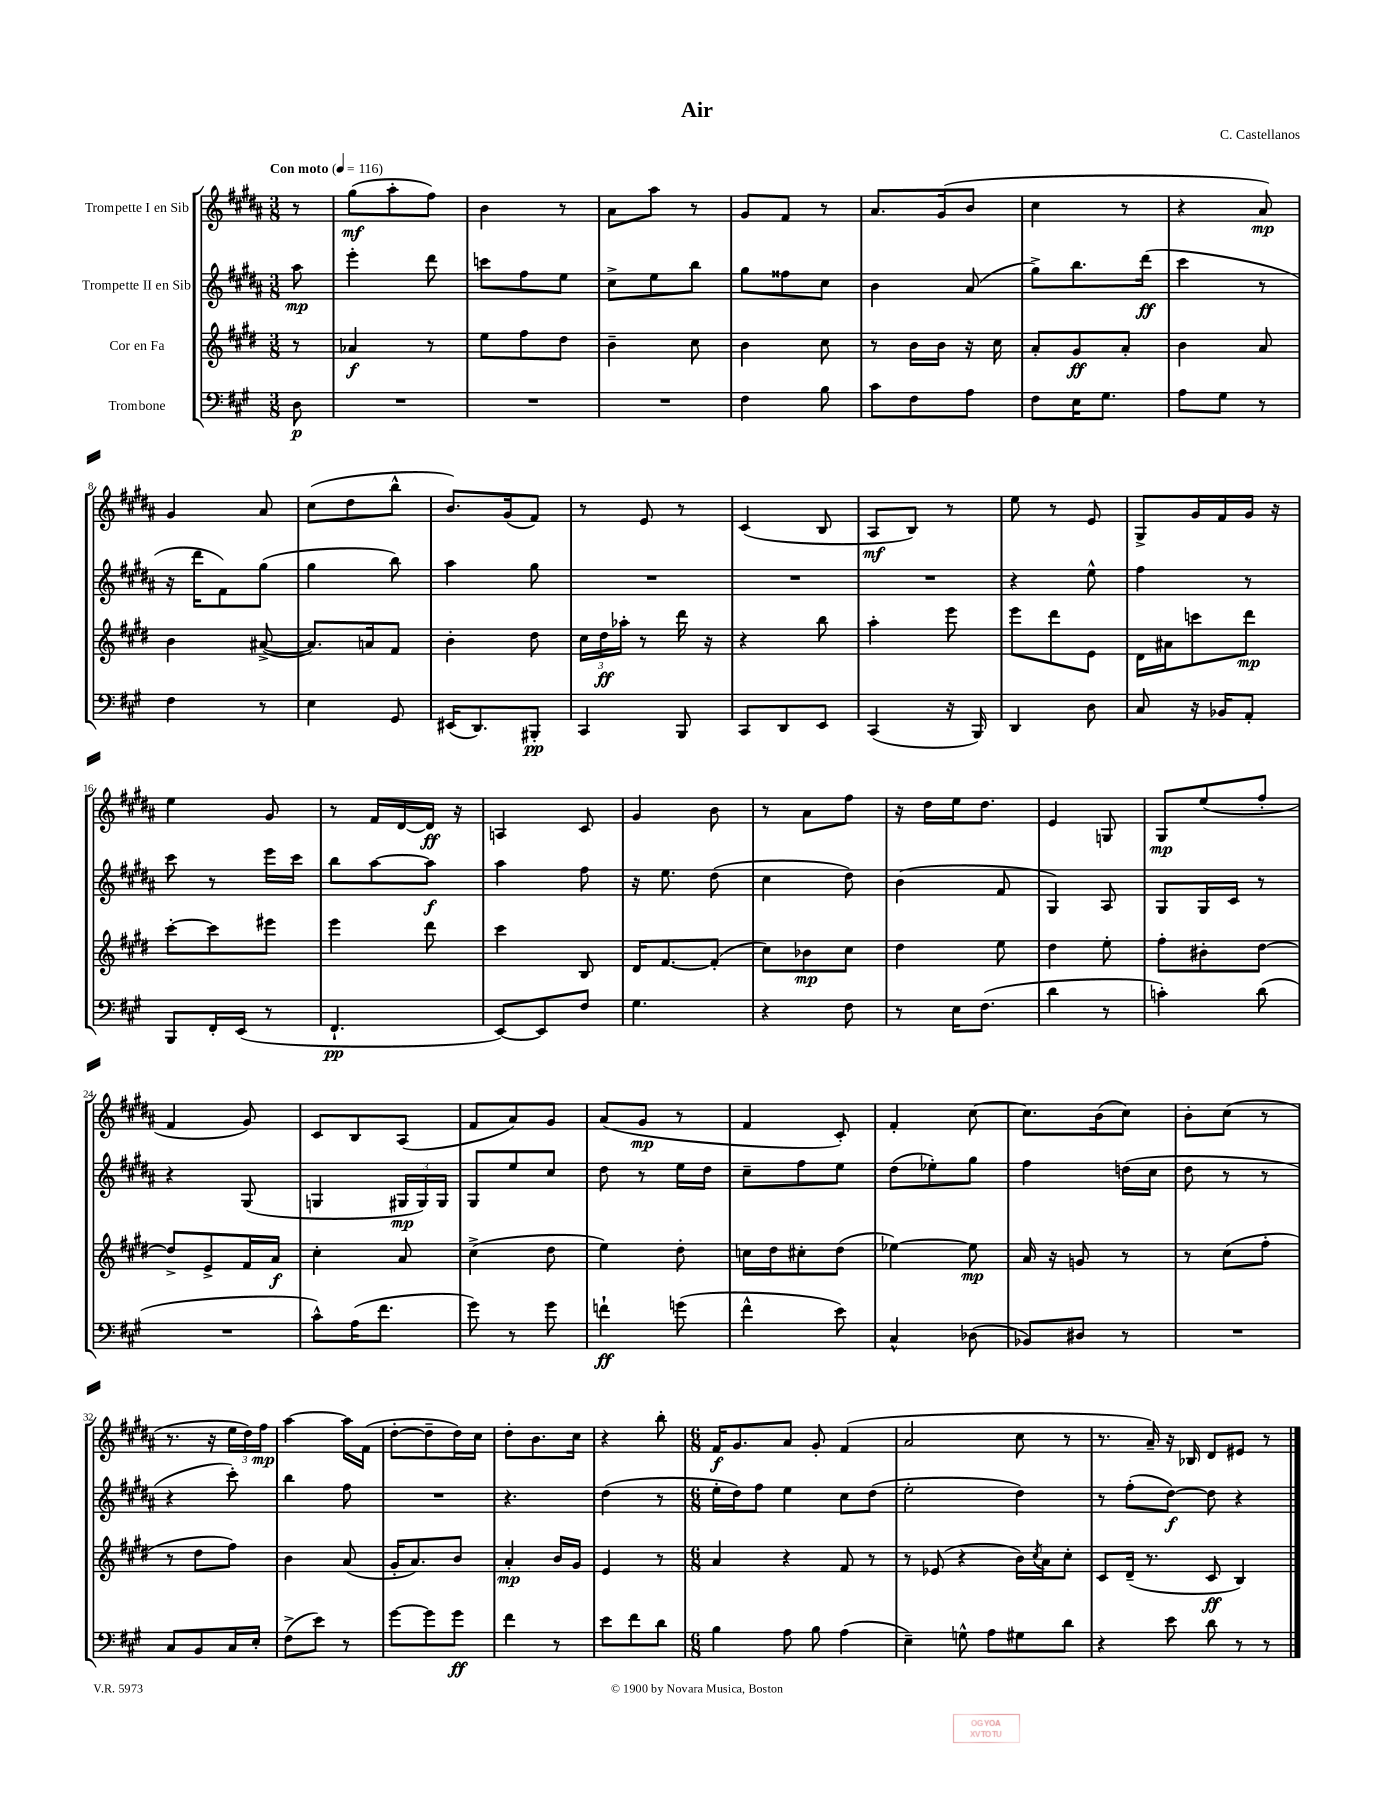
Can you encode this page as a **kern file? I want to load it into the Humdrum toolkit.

**kern	**dynam	**kern	**dynam	**kern	**dynam	**kern	**dynam
*part4	*part4	*part3	*part3	*part2	*part2	*part1	*part1
*staff4	*staff4	*staff3	*staff3	*staff2	*staff2	*staff1	*staff1
*I"Trombone	*	*I"Cor en Fa	*	*I"Trompette II en Sib	*	*I"Trompette I en Sib	*
*clefF4	*	*clefG2	*	*clefG2	*	*clefG2	*
*k[f#c#g#]	*	*k[f#c#g#d#]	*	*k[f#c#g#d#a#]	*	*k[f#c#g#d#a#]	*
*M3/8	*	*M3/8	*	*M3/8	*	*M3/8	*
*MM116	*	*MM116	*	*MM116	*	*MM116	*
=	=	=	=	=	=	=	=
!	!	!	!	!	!	!LO:TX:a:B:t=Con moto	!
8D\	p	8r	.	8aa#\	mp	8r	.
=1	=1	=1	=1	=1	=1	=1	=1
4.r	.	4a-X/	f	4eee'\	.	(8gg#\L	mf
.	.	.	.	.	.	8aa#'\	.
.	.	8r	.	8ddd#\	.	8ff#\J)	.
=2	=2	=2	=2	=2	=2	=2	=2
4.r	.	8ee\L	.	8cccn\L	.	4b\	.
.	.	8ff#\	.	8ff#\	.	.	.
.	.	8dd#\J	.	8ee\J	.	8r	.
=3	=3	=3	=3	=3	=3	=3	=3
4.r	.	4b~\	.	8cc#^\L	.	8a#\L	.
.	.	.	.	8ee\	.	8aa#\J	.
.	.	8cc#\	.	8bb\J	.	8r	.
=4	=4	=4	=4	=4	=4	=4	=4
4F#\	.	4b\	.	8gg#\L	.	8g#/L	.
.	.	.	.	8ff##X\	.	8f#/J	.
8B\	.	8cc#\	.	8cc#\J	.	8r	.
=5	=5	=5	=5	=5	=5	=5	=5
8c#\L	.	8r	.	4b\	.	8.a#/L	.
8F#\	.	16b\LL	.	.	.	.	.
.	.	16b\JJ	.	.	.	(16g#/k	.
8A\J	.	16r	.	(8a#/	.	8b/J	.
.	.	16cc#\	.	.	.	.	.
=6	=6	=6	=6	=6	=6	=6	=6
8F#\L	.	8a'/L	.	8gg#^\L)	.	4cc#\	.
16E\K	.	8g#/	ff	8.bb\	.	.	.
8.G#\J	.	.	.	.	.	.	.
.	.	8a'/J	.	.	.	8r	.
.	.	.	.	(16ddd#\Jk	ff	.	.
=7	=7	=7	=7	=7	=7	=7	=7
8A\L	.	4b\	.	4ccc#\	.	4r	.
8G#\J	.	.	.	.	.	.	.
8r	.	8a/	.	8r	.	8a#/)	mp
!!LO:LB:g=z
=8	=8	=8	=8	=8	=8	=8	=8
4F#\	.	4b\	.	16r	.	4g#/	.
.	.	.	.	16ddd#\KL	.	.	.
.	.	.	.	8f#\)	.	.	.
8r	.	([8a#X^/	.	(8gg#\J	.	8a#/	.
=9	=9	=9	=9	=9	=9	=9	=9
4E\	.	8.a#/L])	.	4gg#\	.	(8cc#\L	.
.	.	.	.	.	.	8dd#\	.
.	.	16an/k	.	.	.	.	.
8GG#/	.	8f#/J	.	8bb\)	.	8bb^^\J	.
=10	=10	=10	=10	=10	=10	=10	=10
(16EE#X/KL	.	4b'\	.	4aa#\	.	8.b/L)	.
8.DD/)	.	.	.	.	.	.	.
.	.	.	.	.	.	(16g#/k	.
8BBB#X'/J	pp	8dd#\	.	8gg#\	.	8f#/J)	.
=11	=11	=11	=11	=11	=11	=11	=11
4CC#/	.	24cc#\LL	.	4.r	.	8r	.
.	.	24dd#\	ff	.	.	.	.
.	.	24aa-X'\JJ	.	.	.	.	.
.	.	8r	.	.	.	8e/	.
8BBB/	.	16ddd#\	.	.	.	8r	.
.	.	16r	.	.	.	.	.
=12	=12	=12	=12	=12	=12	=12	=12
8CC#/L	.	4r	.	4.r	.	(4c#/	.
8DD/	.	.	.	.	.	.	.
8EE/J	.	8bb\	.	.	.	8B/	.
=13	=13	=13	=13	=13	=13	=13	=13
(4CC#/	.	4aa'\	.	4.r	.	8A#/L	mf
.	.	.	.	.	.	8B/J)	.
16r	.	8eee\	.	.	.	8r	.
16BBB/)	.	.	.	.	.	.	.
=14	=14	=14	=14	=14	=14	=14	=14
4DD/	.	8eee\L	.	4r	.	8ee\	.
.	.	8ddd#\	.	.	.	8r	.
8D\	.	8e\J	.	8ee^^\	.	8e/	.
=15	=15	=15	=15	=15	=15	=15	=15
8C#/	.	16d#\LL	.	4ff#\	.	8G#^/L	.
.	.	16a#X\J	.	.	.	.	.
16r	.	8cccn\	.	.	.	16g#/L	.
16BB-X/KL	.	.	.	.	.	16f#/	.
8AA'/J	.	8ddd#\J	mp	8r	.	16g#/JJ	.
.	.	.	.	.	.	16r	.
!!LO:LB:g=z
=16	=16	=16	=16	=16	=16	=16	=16
8BBB/L	.	[8ccc#'\L	.	8ccc#\	.	4ee\	.
16FF#'/L	.	8ccc#\]	.	8r	.	.	.
(16EE/JJ	.	.	.	.	.	.	.
8r	.	8eee#X\J	.	16eee\LL	.	8g#/	.
.	.	.	.	16ccc#\JJ	.	.	.
=17	=17	=17	=17	=17	=17	=17	=17
4.FF#`/	pp	4eee\	.	8bb\L	.	8r	.
.	.	.	.	[8aa#\	.	16f#/LL	.
.	.	.	.	.	.	[16d#/	.
.	.	8ddd#\	.	8aa#\J]	f	16d#/JJ]	ff
.	.	.	.	.	.	16r	.
=18	=18	=18	=18	=18	=18	=18	=18
[8EE/L)	.	4ccc#\	.	4aa#\	.	4An/	.
8EE/]	.	.	.	.	.	.	.
8F#/J	.	8B/	.	8ff#\	.	8c#/	.
=19	=19	=19	=19	=19	=19	=19	=19
4.G#\	.	16d#/KL	.	16r	.	4g#/	.
.	.	[8.f#/	.	8.ee\	.	.	.
.	.	(8f#'/J]	.	(8dd#\	.	8b\	.
=20	=20	=20	=20	=20	=20	=20	=20
4r	.	8cc#\L)	.	4cc#\	.	8r	.
.	.	8b-X\	mp	.	.	8a#\L	.
8F#\	.	8cc#\J	.	8dd#\)	.	8ff#\J	.
=21	=21	=21	=21	=21	=21	=21	=21
8r	.	4dd#\	.	(4b\	.	16r	.
.	.	.	.	.	.	16dd#\LL	.
16E\KL	.	.	.	.	.	16ee\J	.
(8.F#\J	.	.	.	.	.	8.dd#\J	.
.	.	8ee\	.	8f#/	.	.	.
=22	=22	=22	=22	=22	=22	=22	=22
4d\	.	4dd#\	.	4G#/)	.	4e/	.
8r	.	8ee'\	.	8A#/	.	8Gn/	.
=23	=23	=23	=23	=23	=23	=23	=23
4cn'\)	.	8ff#'\L	.	8G#/L	.	8G#/L	mp
.	.	8b#X'\	.	16G#/L	.	(8ee/	.
.	.	.	.	16c#/JJ	.	.	.
(8d\	.	[8dd#\J	.	8r	.	8ff#'/J	.
!!LO:LB:g=z
=24	=24	=24	=24	=24	=24	=24	=24
4.r	.	8dd#^/L]	.	4r	.	4f#/	.
.	.	8e^/	.	.	.	.	.
.	.	16f#/L	.	(8G#/	.	8g#/)	.
.	.	16a/JJ	f	.	.	.	.
=25	=25	=25	=25	=25	=25	=25	=25
8c#^^\L)	.	4cc#'\	.	4Gn/	.	8c#/L	.
(16A\K	.	.	.	.	.	8B/	.
8.f#\J	.	.	.	.	.	.	.
.	.	8a/	.	24G#X/LL	mp	(8A#/J	.
.	.	.	.	24G#/)	.	.	.
.	.	.	.	24G#/JJ	.	.	.
=26	=26	=26	=26	=26	=26	=26	=26
8g#\)	.	(4cc#^\	.	8G#/L	.	8f#/L	.
8r	.	.	.	8ee/	.	8a#/)	.
8g#\	.	8dd#\	.	8cc#/J	.	8g#/J	.
=27	=27	=27	=27	=27	=27	=27	=27
4fn`\	ff	4ee\)	.	8dd#\	.	(8a#/L	.
.	.	.	.	8r	.	8g#/J	mp
(8gn\	.	8dd#'\	.	16ee\LL	.	8r	.
.	.	.	.	16dd#\JJ	.	.	.
=28	=28	=28	=28	=28	=28	=28	=28
4f#^^\	.	16ccn\LL	.	8cc#~\L	.	4f#/	.
.	.	16dd#\J	.	.	.	.	.
.	.	8cc#X'\	.	8ff#\	.	.	.
8e\)	.	(8dd#\J	.	8ee\J	.	8c#'/)	.
=29	=29	=29	=29	=29	=29	=29	=29
4C#^^/	.	[4ee-X\)	.	(8dd#\L	.	4f#'/	.
.	.	.	.	8ee-X'\)	.	.	.
(8D-X\	.	8ee-\]	mp	8gg#\J	.	[8cc#\	.
=30	=30	=30	=30	=30	=30	=30	=30
8BB-X/L)	.	16a/	.	4ff#\	.	8.cc#\L]	.
.	.	16r	.	.	.	.	.
8D#X/J	.	8gn/	.	.	.	.	.
.	.	.	.	.	.	(16b\k	.
8r	.	8r	.	(16ddn\LL	.	8cc#\J)	.
.	.	.	.	16cc#\JJ	.	.	.
=31	=31	=31	=31	=31	=31	=31	=31
4.r	.	8r	.	8dd#\	.	8b'\L	.
.	.	(8cc#\L	.	8r	.	(8cc#\J	.
.	.	8ff#'\J	.	8r	.	8r	.
!!LO:LB:g=z
=32	=32	=32	=32	=32	=32	=32	=32
8C#/L	.	8r	.	4r	.	8.r	.
8BB/	.	8dd#\L	.	.	.	.	.
.	.	.	.	.	.	16r	.
16C#/L	.	8ff#\J)	.	8ccc#'\)	.	24ee\LL	.
.	.	.	.	.	.	24dd#\)	.
16E'/JJ	.	.	.	.	.	.	.
.	.	.	.	.	.	24ff#\JJ	mp
=33	=33	=33	=33	=33	=33	=33	=33
(8F#^\L	.	4b\	.	4bb\	.	[4aa#\	.
8e\J)	.	.	.	.	.	.	.
8r	.	(8a/	.	8ff#\	.	16aa#\LL]	.
.	.	.	.	.	.	(16f#\JJ	.
=34	=34	=34	=34	=34	=34	=34	=34
[8g#\L	.	16g#'/KL	.	4.r	.	[8dd#'\L	.
.	.	8.a/)	.	.	.	.	.
8g#\]	.	.	.	.	.	8dd#~\]	.
8g#\J	ff	8b/J	.	.	.	16dd#\L)	.
.	.	.	.	.	.	16cc#\JJ	.
=35	=35	=35	=35	=35	=35	=35	=35
4f#\	.	4a'/	mp	4.r	.	8dd#'\L	.
.	.	.	.	.	.	8.b\	.
8r	.	16b/LL	.	.	.	.	.
.	.	16g#/JJ	.	.	.	16cc#\Jk	.
=36	=36	=36	=36	=36	=36	=36	=36
8e\L	.	4e/	.	(4dd#\	.	4r	.
8f#\	.	.	.	.	.	.	.
8d\J	.	8r	.	8r	.	8bb'\	.
=37	=37	=37	=37	=37	=37	=37	=37
*M6/8	*	*M6/8	*	*M6/8	*	*M6/8	*
4B\	.	4a/	.	16ee'\LL	.	16f#/KL	f
.	.	.	.	16dd#\J)	.	8.g#/	.
.	.	.	.	8ff#\J	.	.	.
8A\	.	4r	.	4ee\	.	8a#/J	.
8B\	.	.	.	.	.	8g#'/	.
(4A\	.	8f#/	.	8cc#\L	.	(4f#/	.
.	.	8r	.	(8dd#\J	.	.	.
=38	=38	=38	=38	=38	=38	=38	=38
4E~\)	.	8r	.	2ee'\	.	2a#/	.
.	.	(8e-X/	.	.	.	.	.
8Gn^^\	.	4r	.	.	.	.	.
8A\L	.	.	.	.	.	.	.
8G#X\	.	16b\LL)	.	4dd#\)	.	8cc#\	.
.	.	8qcc#/	.	.	.	.	.
.	.	16a\J	.	.	.	.	.
8d\J	.	8cc#'\J	.	.	.	8r	.
=39	=39	=39	=39	=39	=39	=39	=39
4r	.	8c#/L	.	8r	.	8.r	.
.	.	(16d#~/Jk	.	(8ff#'\L	.	.	.
.	.	8.r	.	.	.	16a#~/)	.
8e\	.	.	.	[8dd#\J)	f	16r	.
.	.	.	.	.	.	16B-X/	.
8d\	.	8c#/	ff	8dd#\]	.	8d#/L	.
8r	.	4B/)	.	4r	.	8e#X/J	.
8r	.	.	.	.	.	8r	.
==	==	==	==	==	==	==	==
*-	*-	*-	*-	*-	*-	*-	*-
